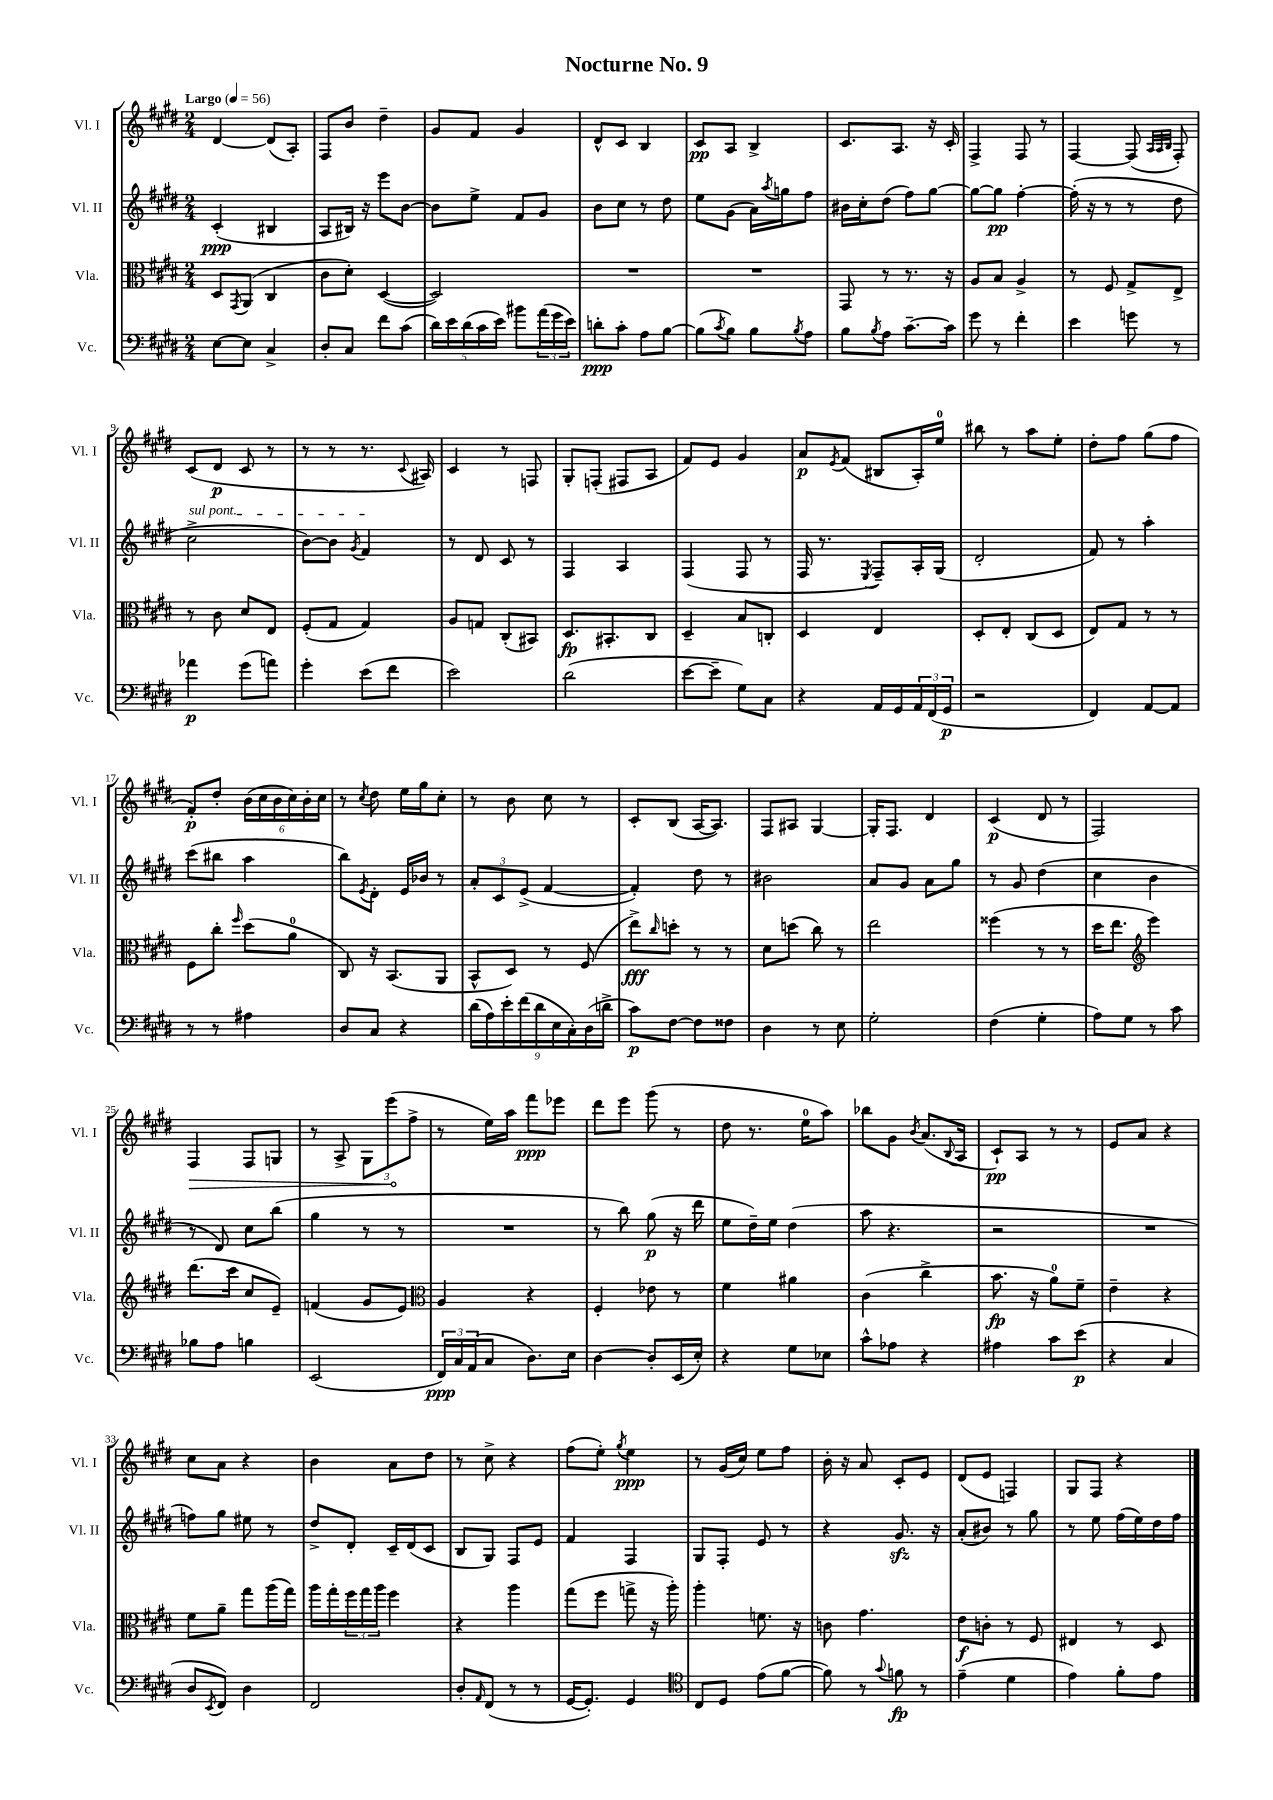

**kern	**kern	**kern	**kern
*staff4	*staff3	*staff2	*staff1
*clefF4	*clefC3	*clefG2	*clefG2
*k[f#c#g#d#]	*k[f#c#g#d#]	*k[f#c#g#d#]	*k[f#c#g#d#]
*M2/4	*M2/4	*M2/4	*M2/4
*MM56	*MM56	*MM56	*MM56
[8E	8D#	(4c#'	[4d#
.	8qGG#	.	.
8E]	(8AA	.	.
4C#^	4C#	4B#	(8d#]
.	.	.	8A')
=	=	=	=
8D#'	8c#	8A	8F#
8C#	8d#')	16B#)	8b
.	.	16r	.
8f#	([4D#	8eee	4dd#~
(8c#	.	[8b	.
=	=	=	=
20d#)	2D#])	8b]	8g#
20e	.	.	.
(20d#	.	.	.
.	.	8ee^	8f#
20c#	.	.	.
20e)	.	.	.
8b#	.	8f#	4g#
(24a	.	8g#	.
24g#	.	.	.
24e)	.	.	.
=	=	=	=
8d'	2r	8b	8d#^^
8c#'	.	8cc#	8c#
8A	.	8r	4B
[8B	.	8dd#	.
=	=	=	=
(8B]	2r	8ee	8c#
8qc#	.	.	.
8B)	.	(8g#	8A
8B	.	16a)	4B^
.	.	8qaa	.
.	.	16gg	.
8qB	.	.	.
8A	.	8ff#	.
=	=	=	=
8B	8GG#	16b#	8.c#
.	.	16cc#'	.
8qB	.	.	.
8A	8r	(8dd#	.
.	.	.	8.A
[8.c#~	8.r	8ff#)	.
.	.	[8gg#	16r
16c#]	16r	.	16c#'
=	=	=	=
8g#	8A	8gg#_	4F#^
8r	8B	8gg#]	.
4f#'	4A^	[4ff#'	8F#
.	.	.	8r
=	=	=	=
4e	8r	(16ff#']	[4F#
.	.	16r	.
.	8F#	8r	.
8g	8G#^	8r	(8F#]
.	.	.	32qqA
.	.	.	32qqA
.	.	.	32qqB
8r	8E^	8dd#	8F#')
=	=	=	=
4a-	8r	2cc#^	(8c#
.	8c#	.	8d#
(8g#	8d#	.	8c#
8a)	8E	.	8r
=	=	=	=
4g#'	(8F#'	[8b)	8r
.	8G#	8b]	8r
.	.	8qg#	.
(8e	4G#)	4f#	8.r
8f#	.	.	.
.	.	.	8qqc#
.	.	.	16A#)
=	=	=	=
2e)	8A	8r	4c#
.	8G	8d#	.
.	(8C#'	8c#	8r
.	8BB#)	8r	8F
=	=	=	=
(2d#	8.D#	4F#	8G#'
.	.	.	(8F'
.	8.BB#'	.	.
.	.	4A	8F#
.	8C#	.	8A
=	=	=	=
[8e	4D#~	(4F#	8f#)
8e~]	.	.	8e
8G#)	8B	8F#	4g#
8C#	8C'	8r	.
=	=	=	=
4r	4D#	16F#	8a
.	.	8.r	.
.	.	.	8qe
.	.	.	(8f#
.	.	8qE	.
16AA	4E	8F#~)	8B#
16GG#	.	.	.
24AA	.	16A'	16A')
(24FF#	.	.	.
.	.	(16G#	16ee
24GG#	.	.	.
=	=	=	=
2r	8D#'	2d#'	8bb#
.	8E'	.	8r
.	(8C#	.	8aa
.	8D#	.	8ee'
=	=	=	=
4FF#)	8E)	8f#)	8dd#'
.	8G#	8r	8ff#
[8AA	8r	4aa'	(8gg#
8AA]	8r	.	8ff#
=	=	=	=
8r	8F#	(8ccc#	8f#')
8r	8cc#'	8bb#	8dd#'
.	16qqff#	.	.
4A#	(8dd#	4aa	(24b
.	.	.	24cc#
.	.	.	24b
.	8a	.	24cc#)
.	.	.	24b'
.	.	.	24cc#
=	=	=	=
8D#	8C#)	8bb)	8r
.	.	8qe	8qcc#
8C#	16r	8d#'	8dd#
.	(8.BB	.	.
4r	.	16e	16ee
.	.	16b-	16gg#
.	8AA	8r	8cc#'
=	=	=	=
(18d#	8BB^^	12a'	8r
18A)	.	.	.
.	.	12c#	.
18e'	.	.	.
.	8D#)	.	8b
(18f#	.	(12e^	.
18d#	.	.	.
.	8r	[4f#	8cc#
18E	.	.	.
18C#')	.	.	.
.	(8F#	.	8r
(18D#	.	.	.
18d^	.	.	.
=	=	=	=
8c#)	8ee^)	4f#'])	8c#'
.	16qqcc#	.	.
[8F#	8dd'	.	(8B
8F#]	8r	8dd#	[16A
.	.	.	8.A])
8F##	8r	8r	.
=	=	=	=
4D#	8d#	2b#	8F#
.	(8dd	.	8A#
8r	8cc#)	.	[4G#
8E	8r	.	.
=	=	=	=
2G#'	2ee	8a	16G#']
.	.	.	8.F#
.	.	8g#	.
.	.	8a	4d#
.	.	8gg#	.
=	=	=	=
(4F#	(4ff##	8r	(4c#
.	.	8g#	.
4G#'	8r	(4dd#	8d#
.	8r	.	8r
=	=	=	=
8A)	16dd#	4cc#	2F#)
.	8.ee	.	.
8G#	.	.	.
*	*clefG2	*	*
8r	4eee)	4b	.
8c#	.	.	.
=	=	=	=
8B-	(8.ddd#	8r	4F#
8A	.	8d#)	.
.	16ccc#	.	.
4B	8cc#	8cc#	8F#
.	8e~)	(8bb	8G
=	=	=	=
(2EE	(4f	4gg#	8r
.	.	.	8A^
.	8g#	8r	12G#
.	.	.	(12eee
.	8e)	8r	.
.	.	.	12ff#^
=	=	=	=
*	*clefC3	*	*
24FF#)	4A	2r	8r
24C#	.	.	.
(24AA	.	.	.
8C#	.	.	16ee)
.	.	.	16aa
8.D#)	4r	.	8fff#
.	.	.	8eee-
16E	.	.	.
=	=	=	=
[4D#	4F#'	8r	8ddd#
.	.	8bb)	8eee
8D#']	8e-	(8gg#	(8ggg#
(16EE	8r	16r	8r
16E')	.	16ddd#	.
=	=	=	=
4r	4f#	8ee	8dd#
.	.	16dd#~)	8.r
.	.	16ee	.
8G#	4a#	(4dd#	.
.	.	.	16ee
8E-	.	.	8aa)
=	=	=	=
8c#^^	(4c#	8aa	8bb-
8A-	.	4.r	8g#
.	.	.	8qb
4r	4cc#^	.	(8.a
.	.	.	8qqB
.	.	.	16A
=	=	=	=
4A#	8.b	2r	8c#`)
.	.	.	8A
.	16r	.	.
8c#	8a)	.	8r
(8e	8f#~	.	8r
=	=	=	=
4r	4e~	2r	8e
.	.	.	8a
4C#	4r	.	4r
=	=	=	=
8D#	8f#	8ff)	8cc#
8qEE	.	.	.
8FF#)	8a~	8gg#	8a
4D#	8gg#	8ee#	4r
.	(16aa	8r	.
.	16gg#)	.	.
=	=	=	=
2FF#	16aa	8dd#^	4b
.	16gg#'	.	.
.	24ff#	8d#'	.
.	24gg#	.	.
.	24aa	.	.
.	4ff#	16c#~	8a
.	.	(16d#	.
.	.	8c#	8dd#
=	=	=	=
8D#'	4r	8B	8r
16qqAA	.	.	.
(8FF#	.	8G#)	8cc#^
8r	4aa	8F#	4r
8r	.	8e	.
=	=	=	=
[16GG#	(8gg#	4f#	(8ff#
8.GG#'])	.	.	.
.	8ff#	.	8ee')
.	.	.	8qgg#
4GG#	8gg^	4F#	4ee
.	16r	.	.
.	16aa')	.	.
=	=	=	=
*clefC4	*	*	*
8C#	4aa'	8G#	8r
8D#	.	8F#'	(16g#
.	.	.	16cc#)
(8e	8.f	8e	8ee
[8f#	.	8r	8ff#
.	16r	.	.
=	=	=	=
8f#])	8c	4r	16b'
.	.	.	16r
8r	4.g#	.	8a
8qqg#	.	.	.
8f	.	8.g#	8c#'
8r	.	.	8e
.	.	16r	.
=	=	=	=
(4e~	8e	(8a'	(8d#
.	8c'	8b#)	8e
4d#	8r	8r	4F)
.	8F#	8gg#	.
=	=	=	=
4e)	4E#	8r	8G#
.	.	8ee	8F#
8f#'	8r	(16ff#	4r
.	.	16ee)	.
8e	8D#	16dd#	.
.	.	16ff#	.
==	==	==	==
*-	*-	*-	*-
